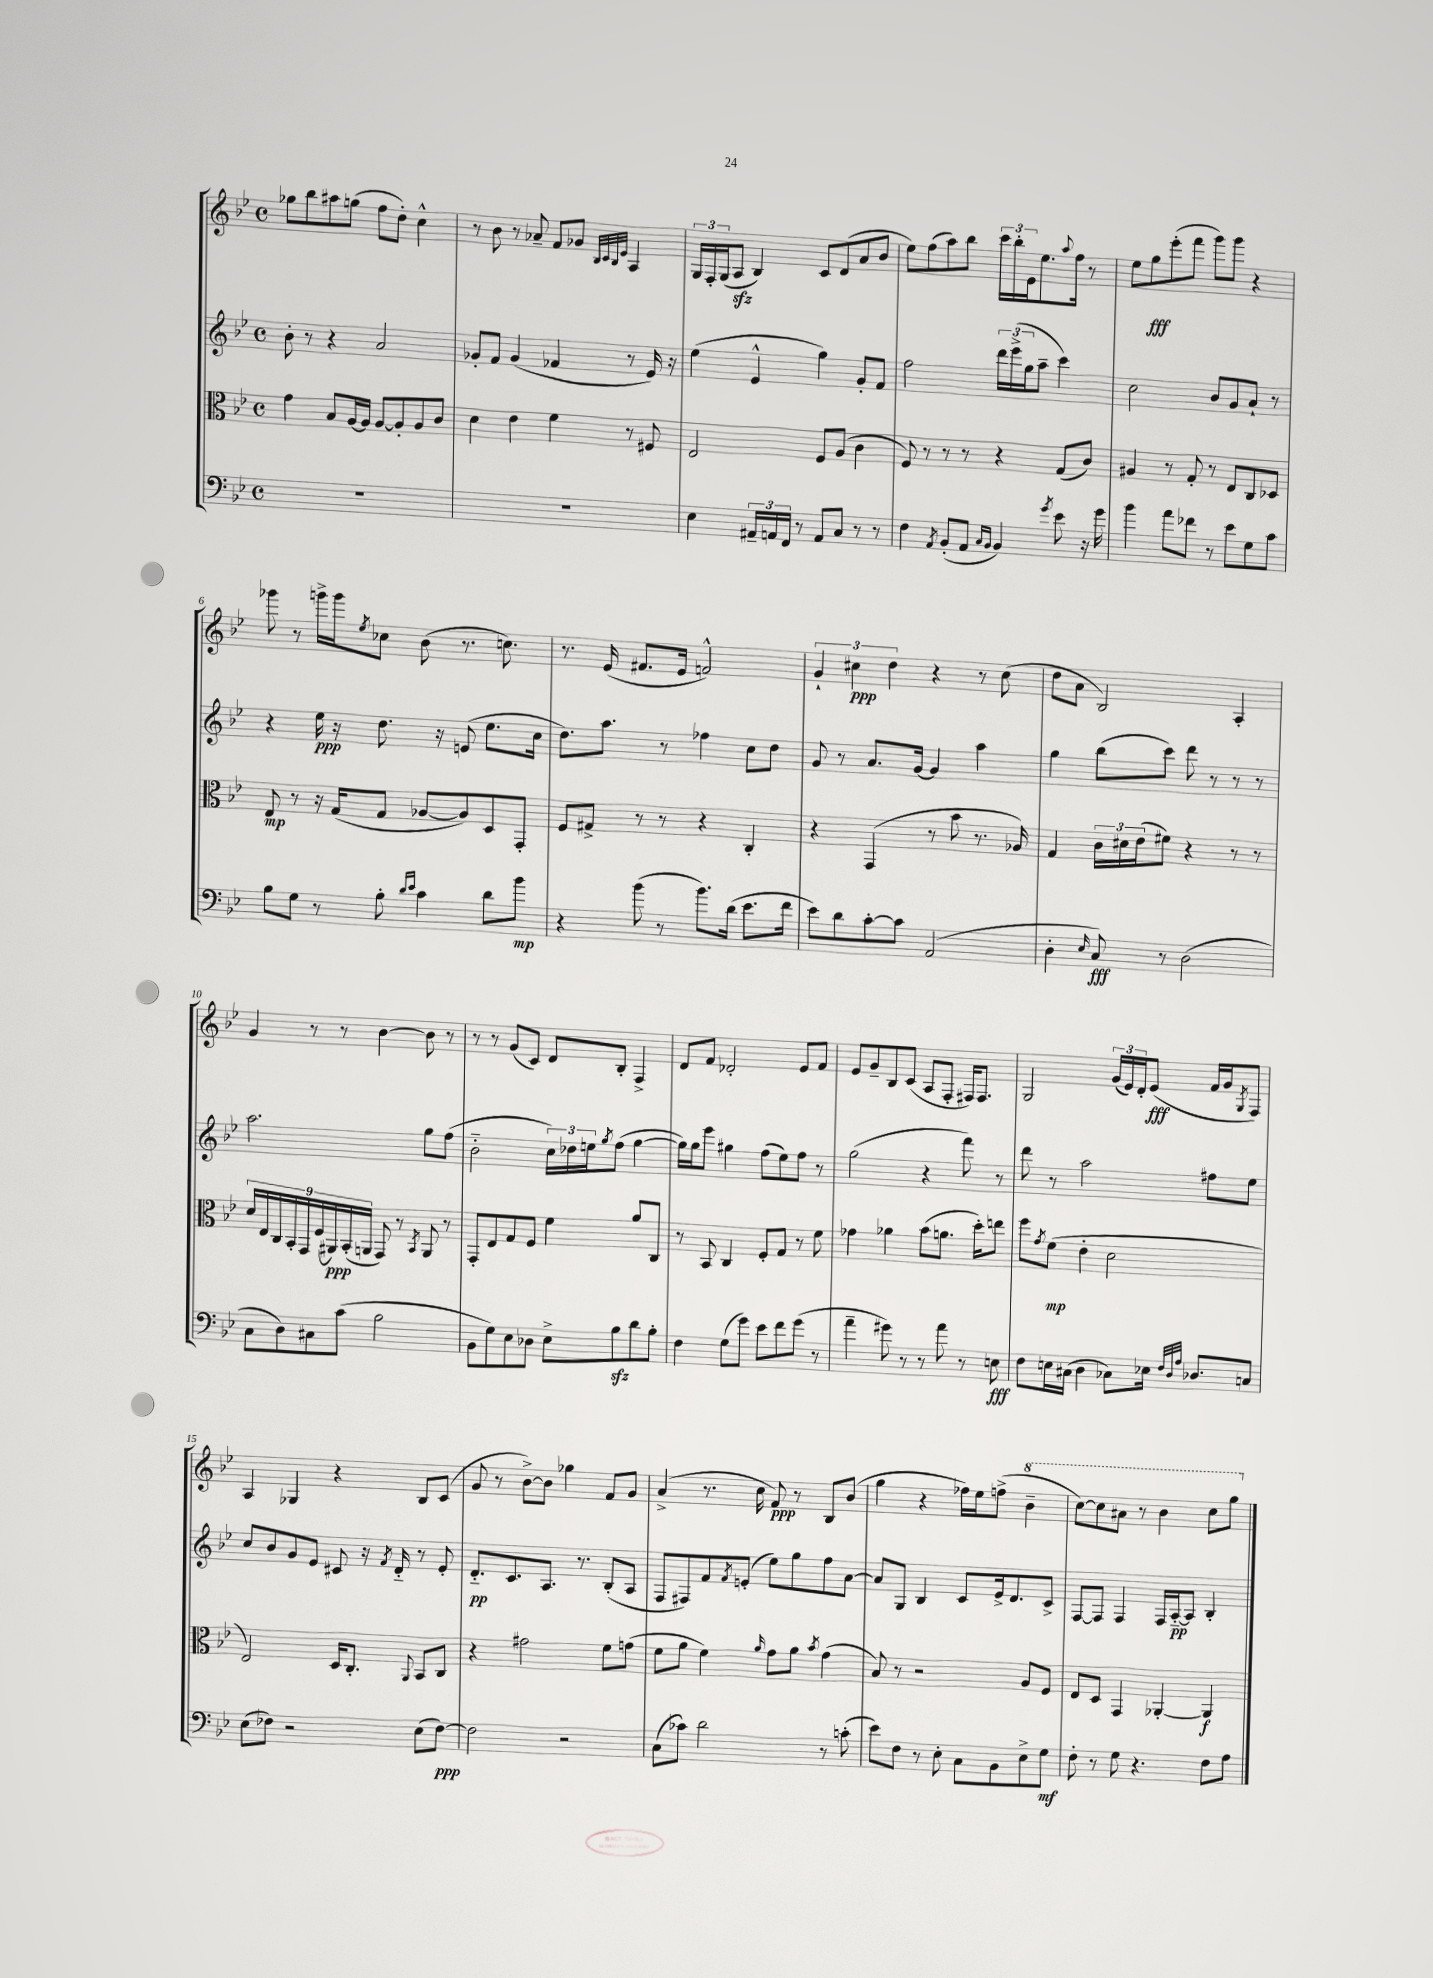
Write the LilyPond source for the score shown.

<<
\new StaffGroup <<
\new Staff = "s0" {
    \clef treble \key bes \major \defaultTimeSignature \time 4/4
    ges''8 bes''8 ais''8 g''8( f''8 d''8-.) c''4-^ |
    r8 bes'8 r8 aes'8-- f'8 ges'8 \grace { bes32 c'32 bes32 ees'32 } a4 |
    \tuplet 3/2 { g16 f16-. g16( } a8\sfz bes4) c'8 d'8( a'8 bes'8 |
    ees''8) f''8( a''8) bes''8 \tuplet 3/2 { c'''16 bes''16-. ees'16 } ees''8. \appoggiatura { a''8 } f''16 r8 |
    ees''8 g''8\fff ees'''8-.( f'''8 g'''8) g'''8 r4 |
    ges'''8 r8 g'''16-> g'''16 \acciaccatura { ees''8 } ces''8 bes'8( r8. c''8.) |
    r8. ees'16( fis'8. ees'16 f'2-^) |
    \tuplet 3/2 { g'4-! cis''4\ppp d''4 } r4 r8 cis''8( |
    d''8 a'8 bes2) a4-. |
    g'4 r8 r8 bes'4~ bes'8 r8 |
    r8 r8 g'8( c'8) d'8 bes8-. f4-> |
    d'8 f'8 des'2-. ees'8 f'8 |
    ees'8 g'8-- bes8 c'8( a8 f8-. fis16) fis8. |
    g2 \tuplet 3/2 { g'16( ees'16) d'16-. } ees'8\fff( f'16 g'16 \acciaccatura { g8 } f8) |
    a4 ges4 r4 bes8 c'8( |
    g'8 r8 bes'8~->) bes'8 ges''4 f'8 g'8 |
    a'4->( r8. c''16 f'8\ppp) r8 bes8 bes'8( |
    g''4 r4 fes''16) ees''16 f''8->( \ottava #1 bes''4-- |
    c'''8~) c'''8 ais''8 r8 bes''4 c'''8 g'''8 \ottava #0 \bar "|." |
}
\new Staff = "s1" {
    \clef treble \key bes \major \defaultTimeSignature \time 4/4
    bes'8-. r8 r4 a'2 |
    ges'8-. f'8 ges'4( fes'4 r8 ees'16) r16 |
    ees''4( ees'4-^ g''4) g'8-. f'8 |
    f''2 \tuplet 3/2 { d'''16 ees'''16->( g''16 } a''8-- c'''4) |
    c''2 bes'8 g'8 a'8-! r8 |
    r4 ees''16\ppp r16 d''8. r16 e'8( ees''8. c''16 |
    d''8.) a''8. r8 fes''4 c''8 d''8 |
    g'8 r8 a'8. g'16~ g'4 a''4 |
    g''4 bes''8( c'''8) d'''8 r8 r8 r8 |
    a''2. g''8 f''8( |
    bes'2-_ \tuplet 3/2 { c''16) des''16 e''16 } \acciaccatura { g''8 } f''8( g''4~ |
    g''16) g''16 ees'''8 gis''4 f''8( ees''8) f''8 r8 |
    g''2( r4 f'''8) r8 |
    d'''8 r8 a''2 fis''8 ees''8 |
    c''8 bes'8 g'8 ees'8 cis'8 r16 \acciaccatura { f'8 } d'16-_ r8 ees'8-. |
    d'8.-_\pp c'8. a8. r8. bes8-.( a8 |
    f8 fis8) f'8 \acciaccatura { f'8 } e'8-.( ees''8) g''8 f''8 a'8~ |
    a'8 g8 bes4 c'8 ees'16-> d'8. c'8-> |
    f8~ f8 f4 f16 a16~-_\pp a8 bes4-. \bar "|." |
}
\new Staff = "s2" {
    \clef alto \key bes \major \defaultTimeSignature \time 4/4
    g'4 bes8 a16~ a16 a8~ a8-. a8 c'8 |
    d'4 ees'4 f'4 r8 fis8 |
    ees2 f8 a8( c'4 |
    f8) r8 r8 r8 r4 g8( c'8) |
    ais4 r8 g8-. r8 ees8 c8 des8 |
    ees8\mp r8 r16 g16( g8 aes8~ aes8) d8 g,8-. |
    f8 gis8-> r8 r8 r4 c4-. |
    r4 g,4( r8 bes'8 r8. aes16) |
    g4 \tuplet 3/2 { c'16 dis'16 ees'16( } fis'8) r4 r8 r8 |
    \tuplet 9/8 { d'16 ees16 c16 bes,16-. g,16 f16( ais,16\ppp) bes,16-.( a,16 } g,8) r8 \acciaccatura { bes,8 } a,8 r8 |
    g,8-. ees8 g8 f8 f'4 a'8 c8 |
    r8 bes,8 c4 f8-. g8 r8 f'8 |
    ges'4 aes'4 bes'8( a'8. d''16-.) e''8 |
    f''8 \acciaccatura { g'8 } f'8\mp( ees'4-. d'2 |
    ees2) d16 c8.-. \appoggiatura { a,8 } bes,8 c8 |
    r4 gis'2 f'8 g'8( |
    f'8 a'8 f'4) \grace { a'16 } g'8 a'8 \acciaccatura { bes'8 } g'4( |
    bes8) r8 r2 a8 f8 |
    ees8 d8 g,4 aes,4~-. aes,4\f \bar "|." |
}
\new Staff = "s3" {
    \clef bass \key bes \major \defaultTimeSignature \time 4/4
    R1 |
    R1 |
    ees4 \tuplet 3/2 { ais,16-- a,16 f,16 } r8 a,8 c8 r8 r8 |
    f4 \acciaccatura { a,8 } bes,8-.( a,8 \grace { c16 bes,16 } bes,4) \acciaccatura { g'8 } ees'8 r16 g'16 |
    bes'4 a'8 fes'8 r8 ees'8 g8 c'8 |
    bes8 g8 r8 bes8-. \grace { d'16 ees'16 } c'4 d'8 bes'8\mp |
    r4 bes'8( r8 bes'8.) d'16( ees'8. f'16 |
    ees'8) d'8 c'8~-. c'8 a,2( |
    d4-. \grace { ees16 } c8\fff) r8 d2( |
    c8 d8) cis8 c'8( bes2 |
    bes,8 g8) ees8 des8 ees8-> bes8\sfz d'8 bes8-. |
    f4 g8( g'8) ees'8 f'8 g'8( r8 |
    a'4-- gis'8) r8 r8 a'8 r8 e8\fff |
    f8 e16 cis16( d4 ces8) ees16 \grace { f32 d32 a32 } des8. c8 |
    ees8( fes8) r2 ees8( fes8~\ppp) |
    fes2 r2 |
    c8( ces'8) d'2 r8 c'8-.( |
    ees'8) f8 r8 ees8-. c8 bes,8 ees8-> g8\mf |
    f8-. r8 g8 r4. f8 a8 \bar "|." |
}
>>
>>
